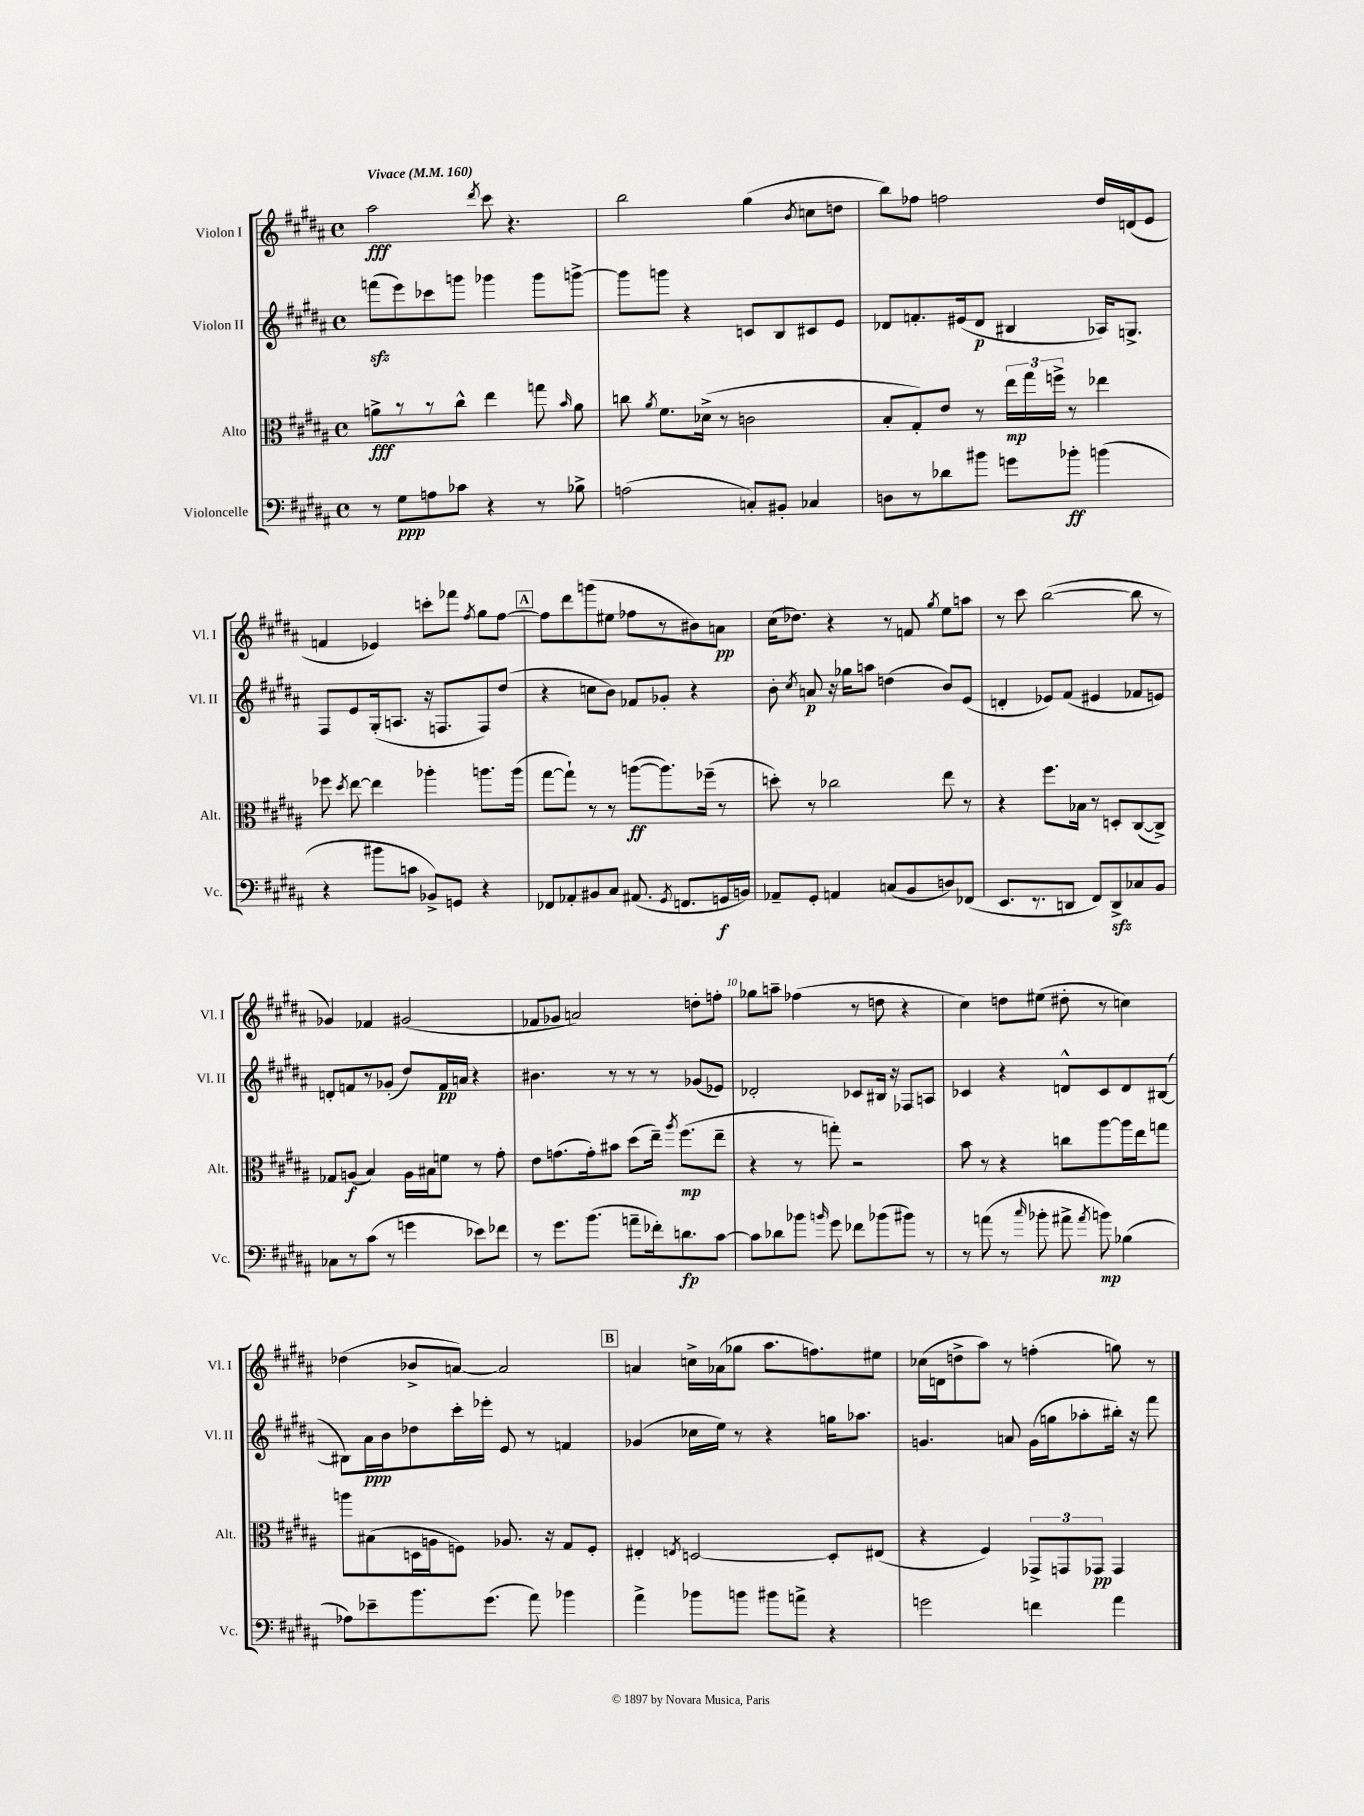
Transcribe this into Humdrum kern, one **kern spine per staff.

**kern	**kern	**kern	**kern
*staff4	*staff3	*staff2	*staff1
*clefF4	*clefC3	*clefG2	*clefG2
*k[f#c#g#d#a#]	*k[f#c#g#d#a#]	*k[f#c#g#d#a#]	*k[f#c#g#d#a#]
*M4/4	*M4/4	*M4/4	*M4/4
*met(c)	*met(c)	*met(c)	*met(c)
*MM160	*MM160	*MM160	*MM160
8r	8a^\L	(8fff\L	2aa#\
8G#\L	8r	8eee\)	.
8A\	8r	8ccc-\	.
8c-\J	8cc#^^\J	8ggg\J	.
.	.	.	8qddd#/
4r	4ee\	4ggg-\	8ccc#\
.	.	.	4.r
8r	8gg\	8ggg-\L	.
.	16qqb/	.	.
8B-^\	8a\	[8ggg^\J	.
=	=	=	=
(2A\	8cc\	8ggg\]L	2bb\
.	8qa#/	.	.
.	8.f#\L	8ggg\J	.
.	.	4r	.
.	(16d-^\Jk	.	.
.	8r	.	.
8C'/L)	2c\	8c/L	(4gg#\
8BB#'/J	.	8B/	.
.	.	.	8qb/
4C-/	.	8c#/	8cc\L
.	.	8e/J	8dd\J
=	=	=	=
8D\L	8B'/L	8d-/L	8bb\L)
8r	8G#'/)	8.f'/	8ff-\J
8d-\	8e/J	.	2ff\
.	.	(16e#/k	.
8b#\J	8r	8d-/J	.
8g\L	24ee\LL	4B#/	.
.	24gg#\	.	.
.	24ff^\JJ	.	.
8b-'\J	8r	.	.
(4b\	4ee-\	16A-/LK)	16dd#/LL
.	.	8.G^/J	(16d/J
.	.	.	8e/J
=	=	=	=
4r	8ff-\	8F#/L	4f/
.	8qdd#/	.	.
.	[8ee\	8e/	.
8b#\L	4ee\]	(16G#'/k	4e-/)
.	.	8.A/J	.
8c\J	.	.	.
8BB-^/L)	4aa-'\	16r	8ccc'\L
.	.	8.F/L	.
8GG/J	.	.	8fff-\J
.	.	.	8qff#/
4r	8.aa\L	8F/)	8gg#\L
.	.	(8dd#/J	[8ff#\J
.	(16aa\Jk	.	.
=	=	=	=
8FF-/L	[8gg#\L	4r	8ff#\]L
8AA-'/	8gg#`\]J)	.	8ddd#\
8BB#/	8r	8cc\L	(8ggg\
8C#/J	8r	8b\J)	8ee#\J
(8.AA#/	([8aa\L	8f-/L	8ff-\L
.	8.aa\])	8g-'/J	8r
8qGG#/	.	.	.
8.FF/L	.	.	.
.	.	4r	8b#\)
.	(16ff-~\Jk	.	.
16GG/L	8r	.	8a\J
16BB/JJ)	.	.	.
=	=	=	=
8AA-~/L	8dd'\)	8b'\	(16cc#\LK
.	.	.	8.dd-\J)
.	.	8qcc#/	.
8GG#'/J	8r	8a/	.
4AA/	2cc-\	16r	4r
.	.	16gg-\LK	.
.	.	8aa\J	.
(8C/L	.	(4dd\	8r
8BB/	.	.	8f/
.	.	.	8qgg#/
8D/)	8ee\	8b/L)	8ee\L
(8FF-/J	8r	(8e/J	8aa\J
=	=	=	=
8.EE/L	4r	4d'/	8r
.	.	.	8ccc#\
8.r	.	.	.
.	8.ff#\L	8e-/L)	([2bb\
8DD/J	.	(8f#/J	.
.	16B-\Jk	.	.
8FF#/L)	8r	4e#/	.
8DD^/	8D'/L	.	.
8C-/	([8C#/	8f-/L	8bb\]
8BB/J	8C#^/]J)	8e/J)	8r
=	=	=	=
8C-\L	8G-/L	8d'/L	4g-/)
8r	(8A/J	8f/	.
(8c#\J	4B/)	8r	4f-/
8r	.	(8g-'/J	.
4g\	16A\LL	8dd#/L)	(2g#/
.	16B#\J	.	.
.	8f\J	16f/L	.
.	.	16a/JJ	.
8e-\L)	8r	4r	.
8f-\J	8g#'\	.	.
=	=	=	=
8r	8e\L	4.b#\	8f-/L
8.g#\L	(8.g\	.	8g-/J
.	.	.	2a/)
(8.b\J	16g'\k)	.	.
.	8b#\J	8r	.
8a~\L	(8dd#\L	8r	.
16f-'\k)	16ee~\Jk)	8r	.
.	8qaa#/	.	.
8.d\	(8.ff#\L	.	.
.	.	(8g-/L	8dd'\L
[8c#\J	8ee~\J	8e-/J)	8ff'\J
=	=	=	=
8c#\]L	4r	2d-'/	8gg-\L
8d-\	.	.	8aa~\J
8b-\J	8r	.	(4ff-\
16qqb/	.	.	.
8g#\	8gg'\)	.	.
8f-\L	2r	8c-/L	8r
(8b-\	.	16B#/Jk	8dd\
.	.	16r	.
8b#\J)	.	8F-/L	4r
8r	.	8A/J	.
=	=	=	=
8r	8b\	4c-/	4cc#\)
(8a\	8r	.	.
8r	4r	4r	8dd\L
16qqcc#/	.	.	.
8b-'\	.	.	(8ee#\J
8a#^\	8cc\L	8d^^/L	8dd#'\
8qa#/	.	.	.
8b\)	[8aa#\	8c-/	8r
(4B-\	16aa#\]L	8d/	4cc\)
.	16ee\J	.	.
.	8gg\J	([8B#/J	.
=	=	=	=
8A-\L)	8aa\L	8B#\]L)	(4dd-\
8e-~\	(8B#\	16a#\L	.
.	.	16b\J	.
8.b\	16D\L	8dd-\	8b-^/L
.	16A\J	.	.
.	8F\J)	16ccc#'\L	[8a/J)
(8.g#\J	.	16eee-'\JJ	.
.	8.A-/	8e/	2a/]
8a#\)	.	8r	.
.	16r	.	.
4b-\	8G#/L	4f/	.
.	8F'/J	.	.
=	=	=	=
4a#^\	4E#'/	(4g-/	4a/
.	8qE/	.	.
8b-\L	[2D/	16cc-\LL	16cc^\LL
.	.	16ee\JJ)	(16a-\J
8b\J	.	8r	8gg-\J
8b#\L	.	4r	8.aa#\L
8a^\J	.	.	.
.	.	.	8.ff\)
4r	8D'/]L	16gg\LK	.
.	.	8.aa-\J	.
.	(8E#/J	.	8ee#\J
=	=	=	=
2g\	4r	4.g/	(16cc-\LL
.	.	.	16d\J
.	.	.	8dd^\
.	4F#/)	.	8aa#\J)
.	.	8a/	8r
4f\	12GG-^/L	(16g\LL	(4ff'\
.	.	16gg\J	.
.	12GG/	.	.
.	.	8aa-'\	.
.	12GG-/J	.	.
4a#\	4GG-/	16bb#'\Jk)	8gg\)
.	.	16r	.
.	.	8fff#\	8r
==	==	==	==
*-	*-	*-	*-
